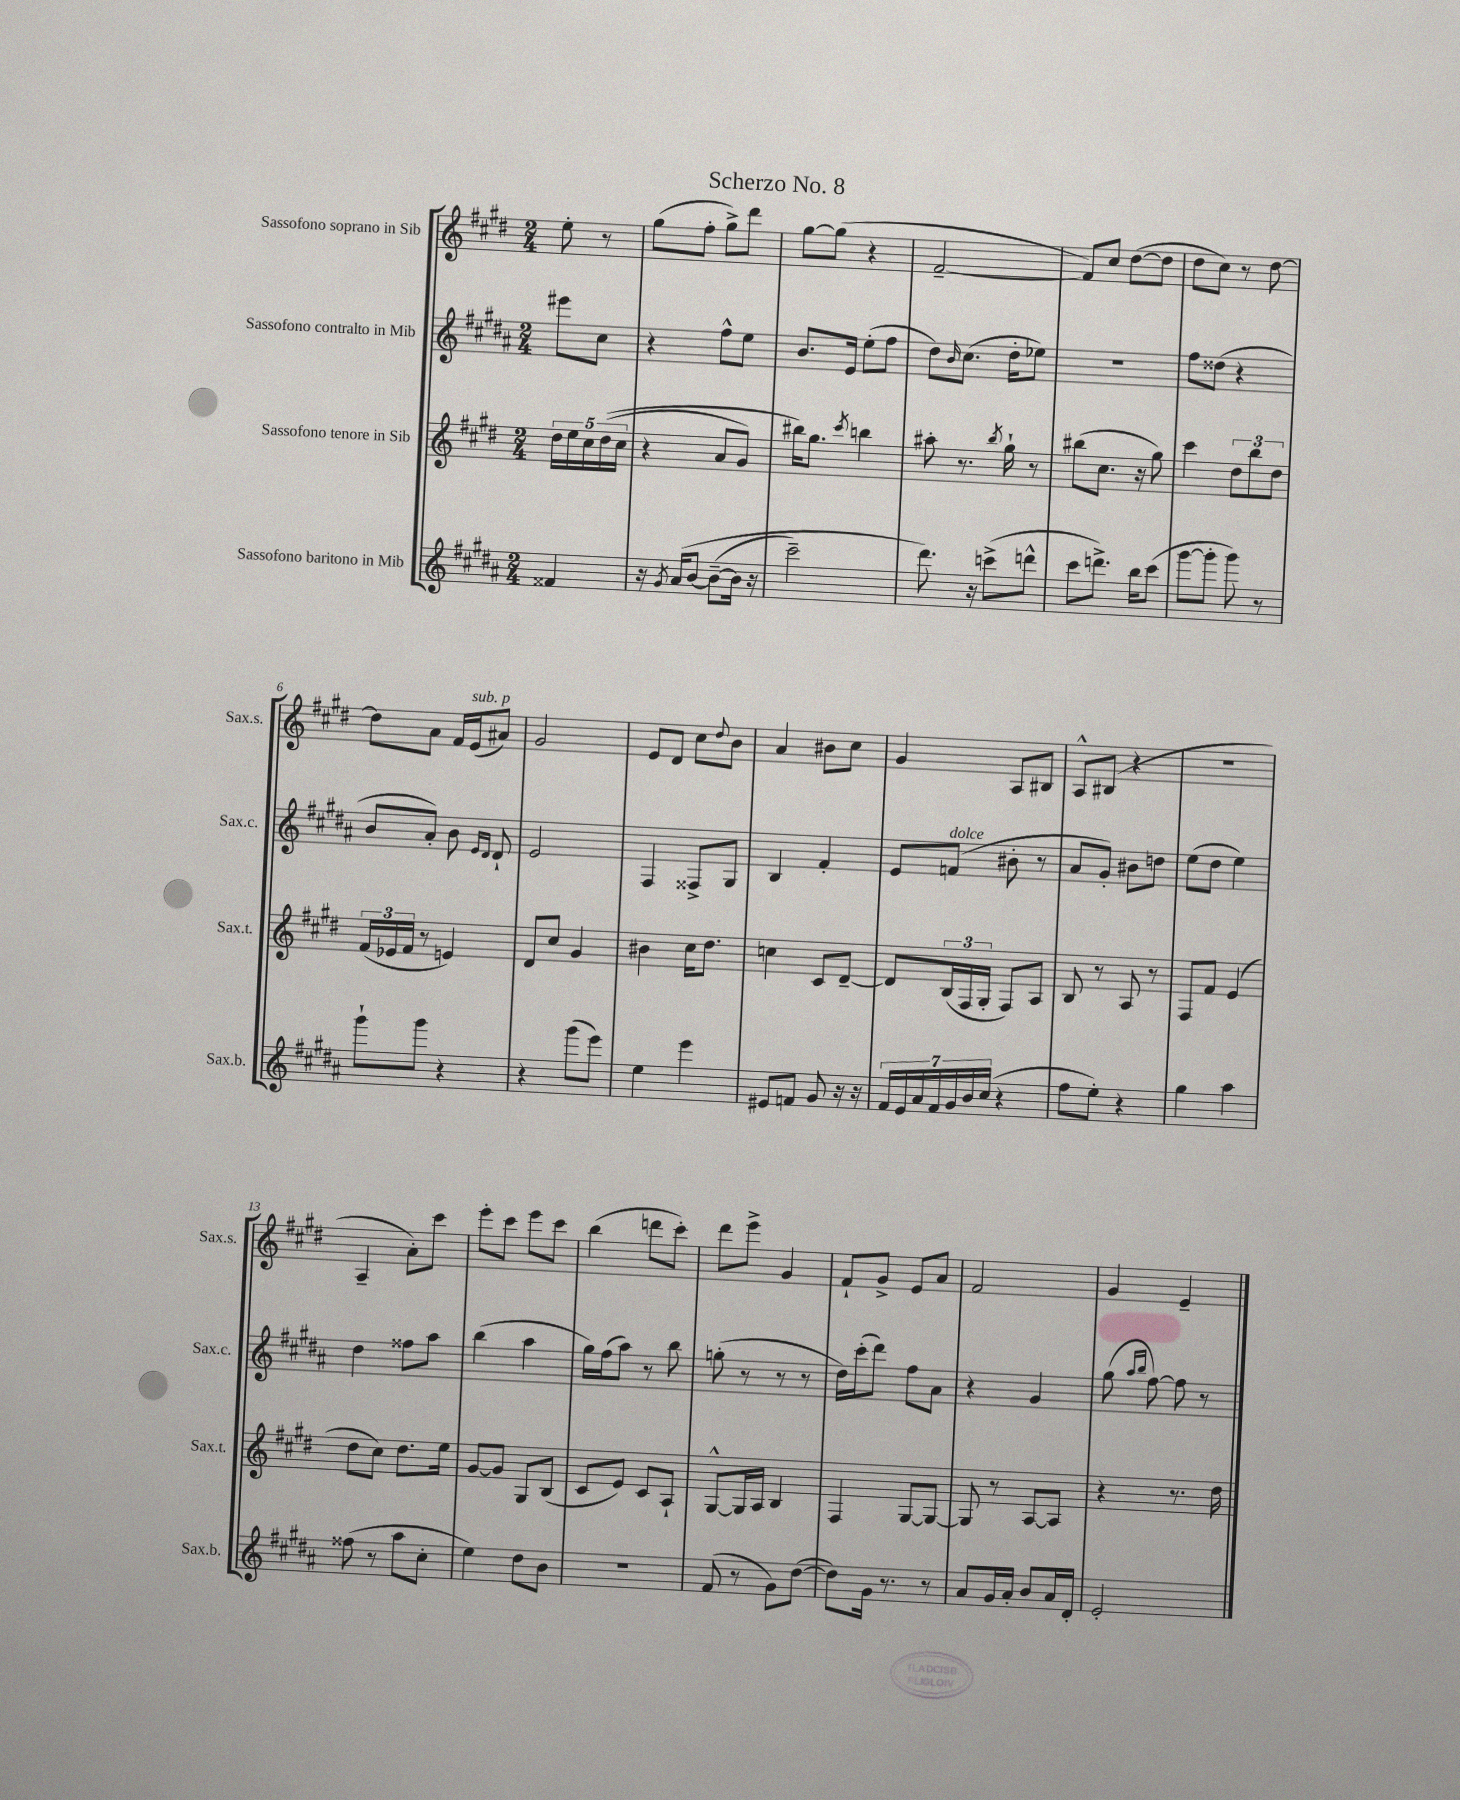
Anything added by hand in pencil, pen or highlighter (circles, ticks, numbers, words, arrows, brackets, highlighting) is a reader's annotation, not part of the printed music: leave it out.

**kern	**kern	**kern	**kern
*staff4	*staff3	*staff2	*staff1
*clefG2	*clefG2	*clefG2	*clefG2
*k[f#c#g#d#a#]	*k[f#c#g#d#]	*k[f#c#g#d#a#]	*k[f#c#g#d#]
*M2/4	*M2/4	*M2/4	*M2/4
4f##	20dd#	8eee#	8ee'
.	20ee	.	.
.	20cc#	.	.
.	.	8cc#	8r
.	&((20dd#	.	.
.	20cc#	.	.
=	=	=	=
16r	4r	4r	(8gg#
8qg#	.	.	.
&(16a#	.	.	.
[8b	.	.	8ff#'
(8b~_	8a	8ff#^^	8gg#^)
16b]	8g#)	8ee	8ddd#
16r	.	.	.
=	=	=	=
2ccc#~)	16bb#&)	8.b	[8gg#
.	8.gg#	.	.
.	.	.	(8gg#]
.	.	16e	.
.	8qccc#	.	.
.	4bb	(8ee'	4r
.	.	8ff#	.
=	=	=	=
8.ddd#&)	8aa#'	8dd#)	[2f#~
.	.	16qqb	.
.	8.r	(8.cc#	.
16r	.	.	.
(8ccc^	.	.	.
.	8qbb	.	.
.	16gg#`	16dd#'	.
8ddd^^	8r	8ee-)	.
=	=	=	=
8ccc#	(8bb#	2r	8f#])
8.ddd^)	8.cc#	.	8cc#
.	.	.	([8dd#
16bb	16r	.	.
(8ccc#	8gg#)	.	8dd#]
=	=	=	=
[8ggg#	4ccc#	8ff#	8dd#
8ggg#']	.	(8dd##	8cc#)
8ggg#)	12dd#	4r	8r
.	12bb	.	.
8r	.	.	[8dd#
.	12dd#	.	.
=	=	=	=
8ggg#`	(24f#	8b	8dd#]
.	24e-	.	.
.	24f#	.	.
8ggg#	8r	8a#')	8a
4r	4e)	8b	16f#
.	.	.	(16e
.	.	16qqe	.
.	.	16qqd#	.
.	.	8d#`	8a#)
=	=	=	=
4r	8d#	2e	2g#
.	8cc#	.	.
(8ggg#	4g#	.	.
8eee)	.	.	.
=	=	=	=
4ee	4b#	4F#	8e
.	.	.	8d#
4eee	16cc#	8F##^	8cc#
.	8.dd#	.	.
.	.	.	8qqdd#
.	.	8G#	8b
=	=	=	=
8e#	4cc	4B	4a
8f	.	.	.
8g#	8c#	4f#'	8b#
16r	[8d#~	.	8cc#
16r	.	.	.
=	=	=	=
28f#	8d#]	8e	4g#
28e	.	.	.
28a#	.	.	.
28f#	.	.	.
.	(24B	(8f	.
28g#	.	.	.
.	24F#	.	.
28b	.	.	.
.	24G#'	.	.
(28cc#	.	.	.
4r	8F#)	8b#'	8A
.	8A	8r	8B#
=	=	=	=
8ff#	8B	8a#	8A^^
8ee')	8r	8g#')	(8B#
4r	8A	8b#	4r
.	8r	8dd	.
=	=	=	=
4gg#	8F#	(8ee	2r
.	8f#	8dd#	.
4aa#	(4e	4ee)	.
=	=	=	=
(8ff##	8dd#	4dd#	4A~
8r	8cc#)	.	.
8aa#	8.dd#	8ff##	8a')
8cc#'	.	8aa#	8ccc#
.	16ee	.	.
=	=	=	=
4ee)	[8g#	(4bb	8eee'
.	8g#]	.	8ccc#
8dd#	8G#	4aa#	8eee
8b	(8B	.	8ccc#
=	=	=	=
2r	8c#	16gg#)	(4bb
.	.	(16ff#	.
.	8e)	8aa#)	.
.	8c#	8r	8ddd
.	8A`	8bb	8ccc#')
=	=	=	=
(8f#	[8G#^^	(8gg'	8ddd#
8r	16G#]	8r	8eee^
.	16A	.	.
8g#)	4B	8r	4g#
([8dd#	.	8r	.
=	=	=	=
8dd#])	4F#	16dd#)	8f#`
.	.	(16ccc#'	.
16g#	.	8ddd#)	8g#^
8.r	.	.	.
.	[8G#	8ff#	8e
8r	8G#_	8a#	8a
=	=	=	=
8a#	8G#]	4r	2f#
16g#	8r	.	.
16a#'	.	.	.
8b	[8A	4g#	.
16a#	8A]	.	.
16d#'	.	.	.
=	=	=	=
2e'	4r	(8gg#	4g#
.	.	16qqaa#	.
.	.	16qqbb	.
.	.	[8ff#)	.
.	8.r	8ff#]	4e~
.	.	8r	.
.	16dd#	.	.
==	==	==	==
*-	*-	*-	*-
